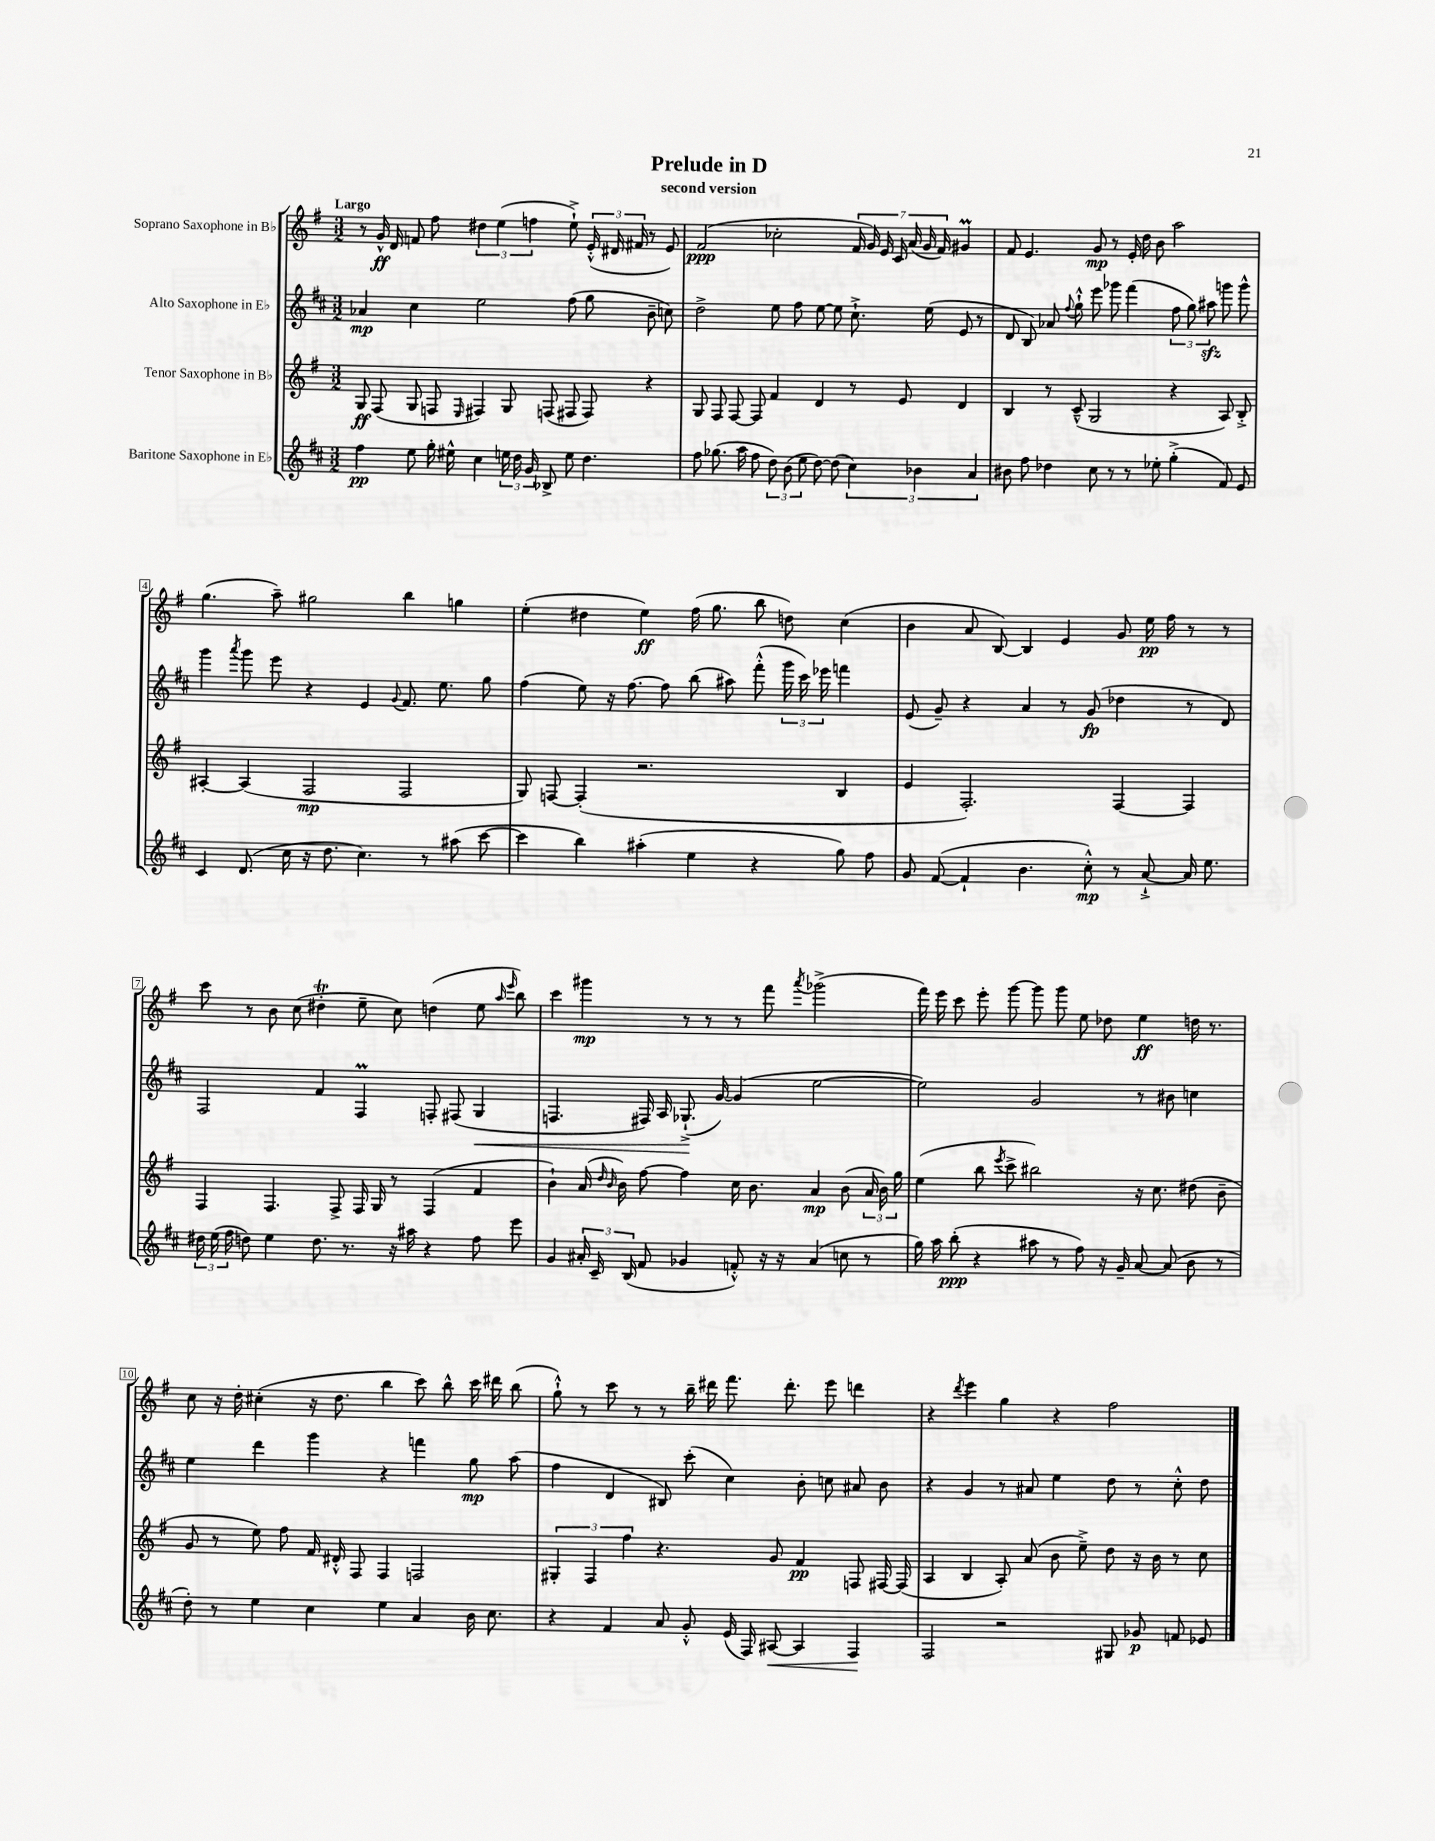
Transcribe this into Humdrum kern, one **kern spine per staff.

**kern	**kern	**kern	**kern
*staff4	*staff3	*staff2	*staff1
*clefG2	*clefG2	*clefG2	*clefG2
*k[f#c#]	*k[f#]	*k[f#c#]	*k[f#]
*M3/2	*M3/2	*M3/2	*M3/2
4ff#\	8G/	4a-/	8r
.	(8F#/	.	16g^^/
.	.	.	16d/
8ee\	8G/	4cc#\	8f/
16gg'\	8F/	.	8ff#\
16ee#^^\	.	.	.
.	16qqE/	.	.
4cc#\	4F#/)	2ee\	6dd#\
.	.	.	(6ee\
24ee\	8G/	.	.
24dd\	.	.	.
24g/	.	.	6ff\
8B-^/	(8F/	.	.
8ee\	8F#/	(8ff#\	8ee`^\)
4.dd\	8F#/)	8gg\	(24e'^^/
.	.	.	24d#/
.	.	.	24f#/
.	4r	8b~\	8r
.	.	8cc\)	8e/)
=	=	=	=
8ff#\	8G/	2dd^\	(2f#/
(8.gg-\	8F#/	.	.
.	[8F#/	.	.
16aa\	.	.	.
8ff#\	8F#/]	.	.
12dd\)	4f#/	8ee\	2cc-'\
(12b\	.	.	.
.	.	8ff#\	.
12ee\	.	.	.
[8dd\)	4d/	[8ee\	.
(8dd\]	.	8ee\]	.
6cc#\)	8r	8.cc#`^\	28f#/
.	.	.	28g/)
.	.	.	28e/
.	.	.	28c/
.	8e/	.	.
.	.	.	(28a/
6b-\	.	.	.
.	.	.	28g/
.	.	(16ee\	.
.	.	.	28f#/)
.	4d/	8e/	4g#/
6a/	.	.	.
.	.	8r	.
=	=	=	=
8b#\	4B/	8d/	8f#/
8ff#\	.	8B/)	4.e/
4dd-\	8r	8a-/	.
.	.	8qqff#/	.
.	(8c~^^/	8gg`^^\	.
8cc#\	2G/	8eee\	8g/
8r	.	8ggg-\	8r
8r	.	(4fff#\	16e'/
.	.	.	16dd\
8ee-'\	.	.	8b\
(4gg'^\	4r	12ff#\	2aa\
.	.	12gg\)	.
.	.	12aa#\	.
8f#/)	8A/)	8ggg\	.
8e/	8B'^/	8ggg^^\	.
=	=	=	=
4c#/	[4A#'/	4ggg\	(4.gg\
.	.	8qaaa/	.
(8.d/	(4A#/]	8ggg\	.
.	.	8eee\	8aa~\)
16cc#\	.	.	.
16r	2F#/	4r	2gg#\
8.dd\	.	.	.
4.cc#\)	.	4e/	.
.	.	8qqg/	.
.	2F#/	8.f#/	4bb\
8r	.	.	.
.	.	8.ee\	.
(8aa#\	.	.	4gg\
[8ccc#\	.	8gg\	.
=	=	=	=
4ccc#\]	8G/)	(4ff#\	(4ee'\
.	[8F/	.	.
4bb\)	(4F'/]	8ee\)	4dd#\
.	.	16r	.
.	.	[8.ff#\	.
(4aa#'\	2.r	.	4ee\)
.	.	8ff#\]	.
4ee\	.	(8bb\	(16ff#\
.	.	.	8.gg\
.	.	8aa#\)	.
4r	.	(8fff#'^^\	8bb\
.	.	24ggg\	8dd\)
.	.	24ccc#\)	.
.	.	24eee-\	.
8gg\)	4B/	4fff\	(4cc\
8ff#\	.	.	.
=	=	=	=
8g/	4e/	(8e/	4b\
([8f#/	.	8g~/)	.
4f#`/]	2.F#'/)	4r	8a/
.	.	.	[8B/)
4.b\	.	4a/	4B/]
.	.	8r	4e/
8cc#'^^\)	.	(8g/	.
8r	[4F#/	4dd-\	8g/
[8a`^/	.	.	16ee\
.	.	.	16ff#\
16a/]	4F#/]	8r	8r
8.ee\	.	.	.
.	.	8d/)	8r
=	=	=	=
24dd#\	4F#/	2F#/	8ccc\
(24ee\	.	.	.
24ff#\	.	.	.
8dd\)	.	.	8r
4ee\	4.F#/	.	8b\
.	.	.	(8cc\
8.dd\	.	4f#/	4dd#'\
.	8F#^/	.	.
8.r	.	.	.
.	16F#/	4F#/	8ee~\
.	16G/	.	.
16r	8r	.	8cc\)
16aa#\	.	.	.
4r	(4F#/	8F'/	(4dd\
.	.	(8F#/	.
8ff#\	4f#/	4G/	8ee\
.	.	.	16qqaa/
.	.	.	16qqeee/
8eee\	.	.	8bb\)
=	=	=	=
4g/	4b`\)	4.F/	4ccc\
24a#'/	(16a/	.	4ggg#\
24c#~/	.	.	.
.	16qqdd/	.	.
.	16qqb/	.	.
.	16b\)	.	.
(24B/	.	.	.
8f#/	[8ff#\	16F#/)	.
.	.	16A/	.
4g-/	4ff#\]	(8.G-`^/	8r
.	.	.	8r
.	.	[16g/)	.
8f'^^/)	16cc\	(4g/]	8r
.	8.b\	.	.
16r	.	.	8fff#\
16r	.	.	.
.	.	.	8qaaa/
(4a#/	4a/	[2ee\	(2ggg-^\
8cc\	(8b\	.	.
8r	24a/	.	.
.	24b\)	.	.
.	24gg\	.	.
=	=	=	=
16gg\)	(4ee\	2ee\])	16fff#\)
16aa\	.	.	16eee\
(8bb'\	.	.	8ccc\
4r	8bb\	.	8eee'\
.	8qeee/	.	.
.	8ccc^\	.	[8ggg\
8aa#\	2bb#\)	2g/	8ggg\]
8r	.	.	8ggg\
8ff#\)	.	.	8ee\
16r	.	.	8dd-\
16g~/	.	.	.
[8a/	16r	8r	4ee\
.	8.cc\	.	.
(8a/]	.	8b#\	.
8b\	(8dd#\	4cc\	16dd\
.	.	.	8.r
8r	8b~\	.	.
=	=	=	=
8dd'\)	8g/	4ee\	8cc\
8r	8r	.	16r
.	.	.	16dd'\
4ee\	8ee\)	4ddd\	(4cc#'\
.	8ff#\	.	.
4cc#\	16f#/	4ggg\	16r
.	16d#'^^/	.	8.dd\
.	8F#/	.	.
4ee\	4F#/	4r	4bb\
4a/	2F/	4fff\	8ccc\)
.	.	.	8bb^^\
16b\	.	8gg\	16ccc\
8.cc#\	.	.	16ddd#\
.	.	(8aa\	(8bb\
=	=	=	=
4r	6G#'/	4ff#\	8gg`^^\)
.	.	.	8r
.	6F#/	.	.
4f#/	.	4d/	8ccc\
.	6ff#\	.	.
.	.	.	8r
8a/	4.r	8B#/)	8r
8g'^^/	.	(8ccc#'\	16bb~\
.	.	.	16ddd#\
(16e/	.	4cc#\)	8.fff#\
16F#/)	.	.	.
[8A#/	8g/	.	.
.	.	.	8.ddd#'\
4A#/]	4f#/	8b'\	.
.	.	8cc\	8eee\
4F#/	8F/	8a#/	4ddd\
.	[16F#/	8b\	.
.	(16F#/]	.	.
=	=	=	=
2F#/	4A/	4r	4r
.	.	.	8qddd/
.	4B/	4g/	4eee\
2r	8A'/)	8r	4gg\
.	(8a/	8a#/	.
.	8b\	4ee\	4r
.	8ee~^\)	.	.
8G#/	8dd\	8dd\	2ff#\
8g-/	16r	8r	.
.	16b\	.	.
8f/	8r	8cc#'^^\	.
8e-/	8cc\	8dd\	.
==	==	==	==
*-	*-	*-	*-
